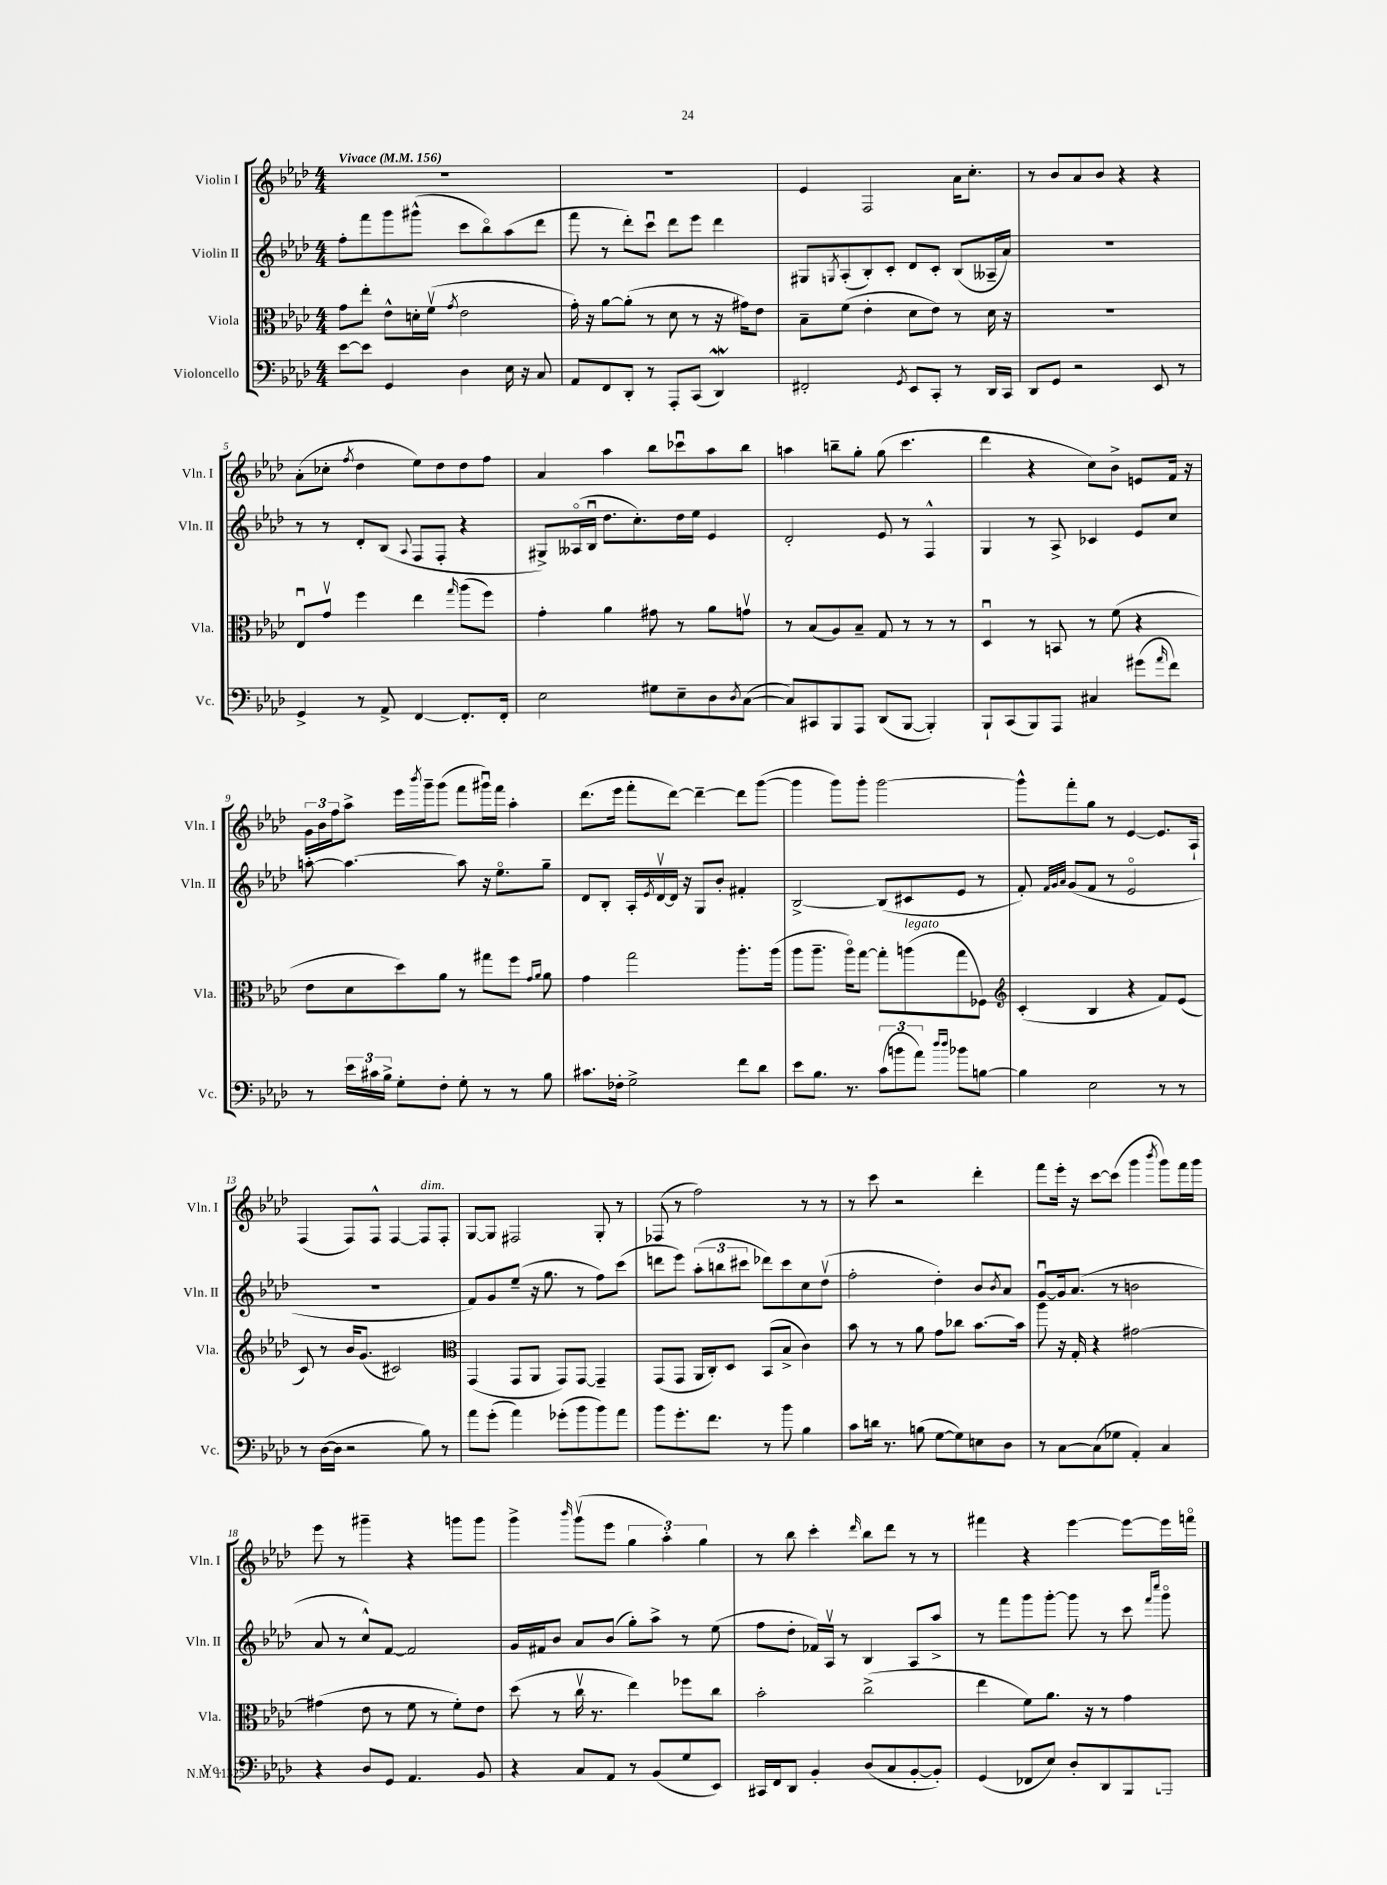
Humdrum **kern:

**kern	**kern	**kern	**kern
*part4	*part3	*part2	*part1
*staff4	*staff3	*staff2	*staff1
*I"Violoncello	*I"Viola	*I"Violin II	*I"Violin I
*I'Vc.	*I'Vla.	*I'Vln. II	*I'Vln. I
*clefF4	*clefC3	*clefG2	*clefG2
*k[b-e-a-d-]	*k[b-e-a-d-]	*k[b-e-a-d-]	*k[b-e-a-d-]
*M4/4	*M4/4	*M4/4	*M4/4
*MM156	*MM156	*MM156	*MM156
=1	=1	=1	=1
!	!	!	!LO:TX:a:B:t=Vivace
[8e-\L	8g\L	8ff'\L	1r
8e-\J]	8ee-'\J	8fff\	.
4GG/	8e-^^\L	8ggg\	.
.	16dn'\L	(8ggg#X^^\J	.
.	(16fv\JJ	.	.
.	8qg/	.	.
4D-\	2e-\	8ccc\L	.
.	.	8bb-\)	.
16E-\	.	(8aa-\	.
16r	.	.	.
8C/	.	8ddd-\J	.
=2	=2	=2	=2
8AA-/L	16g'\)	8fff\	1r
.	16r	.	.
8FF/	[8a-\L	8r	.
8DD-'/J	(8a-'\J]	8ddd-'\L)	.
8r	8r	8cccu\J	.
8AAA-'/L	8d-\	8ddd-\L	.
(8CC/J	8r	8eee-\J	.
4DD-w/)	16r	4ddd-\	.
.	16g#X\KL)	.	.
.	8e-\J	.	.
=3	=3	=3	=3
2FF#X'/	8B-~\L	8G#X/L	4e-/
.	.	8qGn/	.
.	(8f\J	(8A-'/	.
.	4e-'\	8B-'/)	2F/
.	.	8c'/J	.
8qGG/	.	.	.
8EE-/L	8d-\L	8d-/L	.
8CC'/J	8e-\J)	8c'/J	.
8r	8r	(8B-/L	16a-\KL
.	.	.	8.cc'\J
16DD-/LL	16d-\	16A--X~/L	.
16CC/JJ	16r	16a-/JJ)	.
=4	=4	=4	=4
8DD-/L	1r	1r	8r
8GG/J	.	.	8b-/L
2r	.	.	8a-/
.	.	.	8b-/J
.	.	.	4r
8EE-/	.	.	4r
8r	.	.	.
!!LO:LB:g=z
=5	=5	=5	=5
4GG^/	8E-u/L	8r	(8a-'\L
.	8gv/J	8r	8cc-X'\J
.	.	.	8qff/
8r	4ff\	8d-'/L	4dd-\
8AA-^/	.	(8B-/J	.
.	.	8qqA-/	.
[4FF/	4ee-\	8F/L	8ee-\L)
.	.	8F'/J	8dd-\
.	16qqgg/	.	.
8.FF'/L]	(8aa-\L	4r	8dd-\
.	8ff\J)	.	8ff\J
16FF'/Jk	.	.	.
=6	=6	=6	=6
2E-\	4g'\	8G#X^/L)	4a-/
.	.	(16A--X/L	.
.	.	16B-u/JJ	.
.	4a-\	8.dd-\L	4aa-\
.	.	8.cc'\)	.
8G#X\L	8g#X\	.	8bb-\L
8E-~\	8r	16dd-\L	8ccc-Xu\
.	.	16ee-\JJ	.
8D-\	8a-\L	4e-/	8aa-\
8qD-/	.	.	.
([8C\J	8gnv\J	.	8bb-\J
=7	=7	=7	=7
8C/L])	8r	2d-'/	4aan\
8CC#X/	(8B-/L	.	.
8BBB-/	8A-/)	.	8bbn~\L
8AAA-/J	8B-~/J	.	8gg'\J
(8DD-/L	8G/	8e-/	(8gg\
[8BBB-/J	8r	8r	4.ccc\
4BBB-'/])	8r	4F^^/	.
.	8r	.	.
=8	=8	=8	=8
8BBB-`/L	4D-u/	4G/	4ddd-\
(8CC/	.	.	.
8BBB-/)	8r	8r	4r
8AAA-/J	8BBn/	8A-^/	.
4C#X/	8r	4c-X/	8cc\L)
.	(8f\	.	8b-^\J
(8g#X\L	4r	8e-/L	8en/L
16qqa-/	.	.	.
8f\J)	.	8cc/J	16f/Jk
.	.	.	16r
!!LO:LB:g=z
=9	=9	=9	=9
8r	8e-\L	[8aan'\	24g\LL
.	.	.	24b-\
.	.	.	24ff\J
24e-\LL	8d-\	4.aa\_	8aa-^\J
24c#X\	.	.	.
24B-^\JJ	.	.	.
8G'\L	8dd-\)	.	16eee-\LL
.	.	.	8qbbb-/
.	.	.	16ggg~\J
8F'\J	8a-\J	.	(8ggg\J
8G'\	8r	8aa\]	8fff\L
8r	8gg#X\L	16r	16ggg#Xu\L)
.	.	8.ee-\L	16fff\JJ
8r	8ff\J	.	4aa-'\
.	16qqg/LL	.	.
.	16qqa-/JJ	.	.
8B-\	8a-\	8gg~\J	.
=10	=10	=10	=10
8.c#X\L	4g\	8d-/L	(8.ddd-\L
.	.	8B-'/J	.
16F-X'\Jk	.	.	16eee-\Jk
2G^\	2gg\	16A-'/LL	8fff'\L
.	.	8qe-/	.
.	.	[16d-v/	.
.	.	16d-/JJ]	[8ddd-\J)
.	.	16r	.
.	.	8G/L	4ddd-~\_
.	.	8b-'/J	.
8f\L	8.aa-'\L	4f#X'/	8ddd-\L]
8d-\J	.	.	([8ggg\J
.	(16aa-\Jk	.	.
=11	=11	=11	=11
8e-\L	8aa-\L	[2B-^/	4ggg\]
8.B-\J	8.aa-~\J	.	.
.	.	.	8ggg\L)
8.r	16aa-\KL)	.	.
.	[8gg\J	.	8ggg'\J
(12c\L	8gg'\L]	(8B-/L]	[2ggg\
12bn\	.	.	.
!	!LO:TX:a:i:t=legato	!	!
.	(8aan\	8c#X/	.
12a-\J)	.	.	.
16qqdd-/LL	.	.	.
16qqdd-/JJ	.	.	.
8b-X\L	8gg\	8e-/J	.
[8Bn\J	8F-X\J)	8r	.
=12	=12	=12	=12
*	*clefG2	*	*
4B\]	(4c'/	8f'/)	8ggg^^\L]
.	.	32qqf/LLL	.
.	.	32qqg/	.
.	.	32qqa-/JJJ	.
.	.	(8g/L	8fff'\
2E-\	4B-/	8f/J	8gg\J
.	.	8r	8r
.	4r	2e-/	[4e-/
8r	8f/L)	.	8.e-/L]
8r	(8e-/J	.	.
.	.	.	16A-`/Jk
!!LO:LB:g=z
=13	=13	=13	=13
8r	8c/)	1r	(4F/
([16D-\LL	8r	.	.
16D-\JJ]	.	.	.
2r	16b-/KL	.	8F/L)
.	(8.g/J	.	.
.	.	.	8F^^/J
.	2c#X/)	.	[4F/
!	!	!	!LO:TX:a:i:t=dim.
8B-\)	.	.	8F/L]
8r	.	.	8F'/J
=14	=14	=14	=14
*	*clefC3	*	*
8a-\L	(4GG/	8f/L)	[8G/L
(8g'\J	.	8g/	8G/J]
4a-\)	8GG/L	(8ee-~/J	2F#X/
.	8AA-/J	16r	.
.	.	8.gg\	.
(8g-X'\L	8GG/L)	.	.
8b-\	[8GG/J	8r	.
8b-\)	4GG~/]	8ff\L)	8G'/
8a-\J	.	(8ccc\J	8r
=15	=15	=15	=15
8b-\L	(8GG/L	8dddn\L	(8F-X/
8.g'\	8GG/J	8eee-\J)	8r
.	16AA-/LL	(12aa-'\L	2ff\)
8.f\J	16C'/J)	.	.
.	.	12bbn\	.
.	8D-/J	.	.
.	.	12ccc#X\J	.
8r	(8BB-/L	8ddd-X\L)	.
8b-\	8B-^/J	8ccc#\	.
4B-\	4c\)	8cc\	8r
.	.	(8dd-v\J	8r
=16	=16	=16	=16
8c\L	8b-\	2ff'\	8r
16dn\Jk	8r	.	8ccc\
8.r	.	.	.
.	8r	.	2r
(8Bn\	8a-\	.	.
[8G\L	8g\L	4dd-'\)	.
8G\])	8cc-X\J	.	.
8En\	[8.b-\L	8b-/L	4ddd-'\
.	.	8qb-/	.
8D-\J	.	8a-/J	.
.	16b-\Jk]	.	.
=17	=17	=17	=17
8r	8aa-\	[8gu/L	8fff\L
[8C\L	16r	16g/k]	16eee-'\Jk
.	16G'/	(8.a-/J	16r
(8C\]	4r	.	[8ccc\L
8G-X\J	.	8r	(8ccc\J]
4AA-'/)	[2g#X\	2bn\	4ggg\
.	.	.	8qbbb-/
4C/	.	.	8ggg\L)
.	.	.	16fff\L
.	.	.	16ggg\JJ
!!LO:LB:g=z
=18	=18	=18	=18
4r	(4g#X\]	8a-/	8eee-\
.	.	8r	8r
8D-/L	8e-\	8cc^^/L)	4ggg#X~\
8GG/J	8r	[8f/J	.
4.AA-/	8f\	2f/]	4r
.	8r	.	.
.	8f'\L)	.	8gggn\L
8BB-/	8e-\J	.	8ggg\J
=19	=19	=19	=19
4r	(8dd-\	16g/LL	4ggg^\
.	.	16f#X/J	.
.	8r	8b-/J	.
.	.	.	16qqbbb-/
8C/L	16ccv\	8a-/L	(8gggv\L
.	8.r	.	.
8AA-/J	.	(8b-/J	8eee-\J
8r	4ee-\)	8gg'\L)	6gg\
(8BB-/L	.	8aa-^\J	.
.	.	.	6aa-'\)
8G/	8ff-X\L	8r	.
.	.	.	6gg\
8EE-/J)	8cc\J	(8ee-\	.
=20	=20	=20	=20
16CC#X/LL	2b-'\	8ff\L	8r
16FF/J	.	.	.
8DD-/J	.	8dd-'\J	8bb-\
4BB-'/	.	16f-X/LL)	4ccc'\
.	.	16A-v/JJ	.
.	.	8r	.
.	.	.	16qqddd-/
(8D-/L	(2cc^\	4B-/	8bb-\L
8C/	.	.	8ddd-\J
[8BB-'/	.	8A-/L	8r
8BB-'/J])	.	8aa-^/J	8r
=21	=21	=21	=21
(4GG/	4ee-\	8r	4fff#X\
.	.	8fff\L	.
8FF-X/L	8f\L)	8ggg\	4r
8E-/J)	8.a-\J	[8ggg'\J	.
8D-'/L	.	8ggg\]	[4eee-\
.	16r	.	.
8DD-/	8r	8r	.
8BBB-/	4g\	8ccc\	8eee-\L_
.	.	16qqfff/LL	.
.	.	16qqcccc/JJ	.
8AAAn/J	.	8ggg\	16eee-\L]
.	.	.	16fffn\JJ
==	==	==	==
*-	*-	*-	*-
